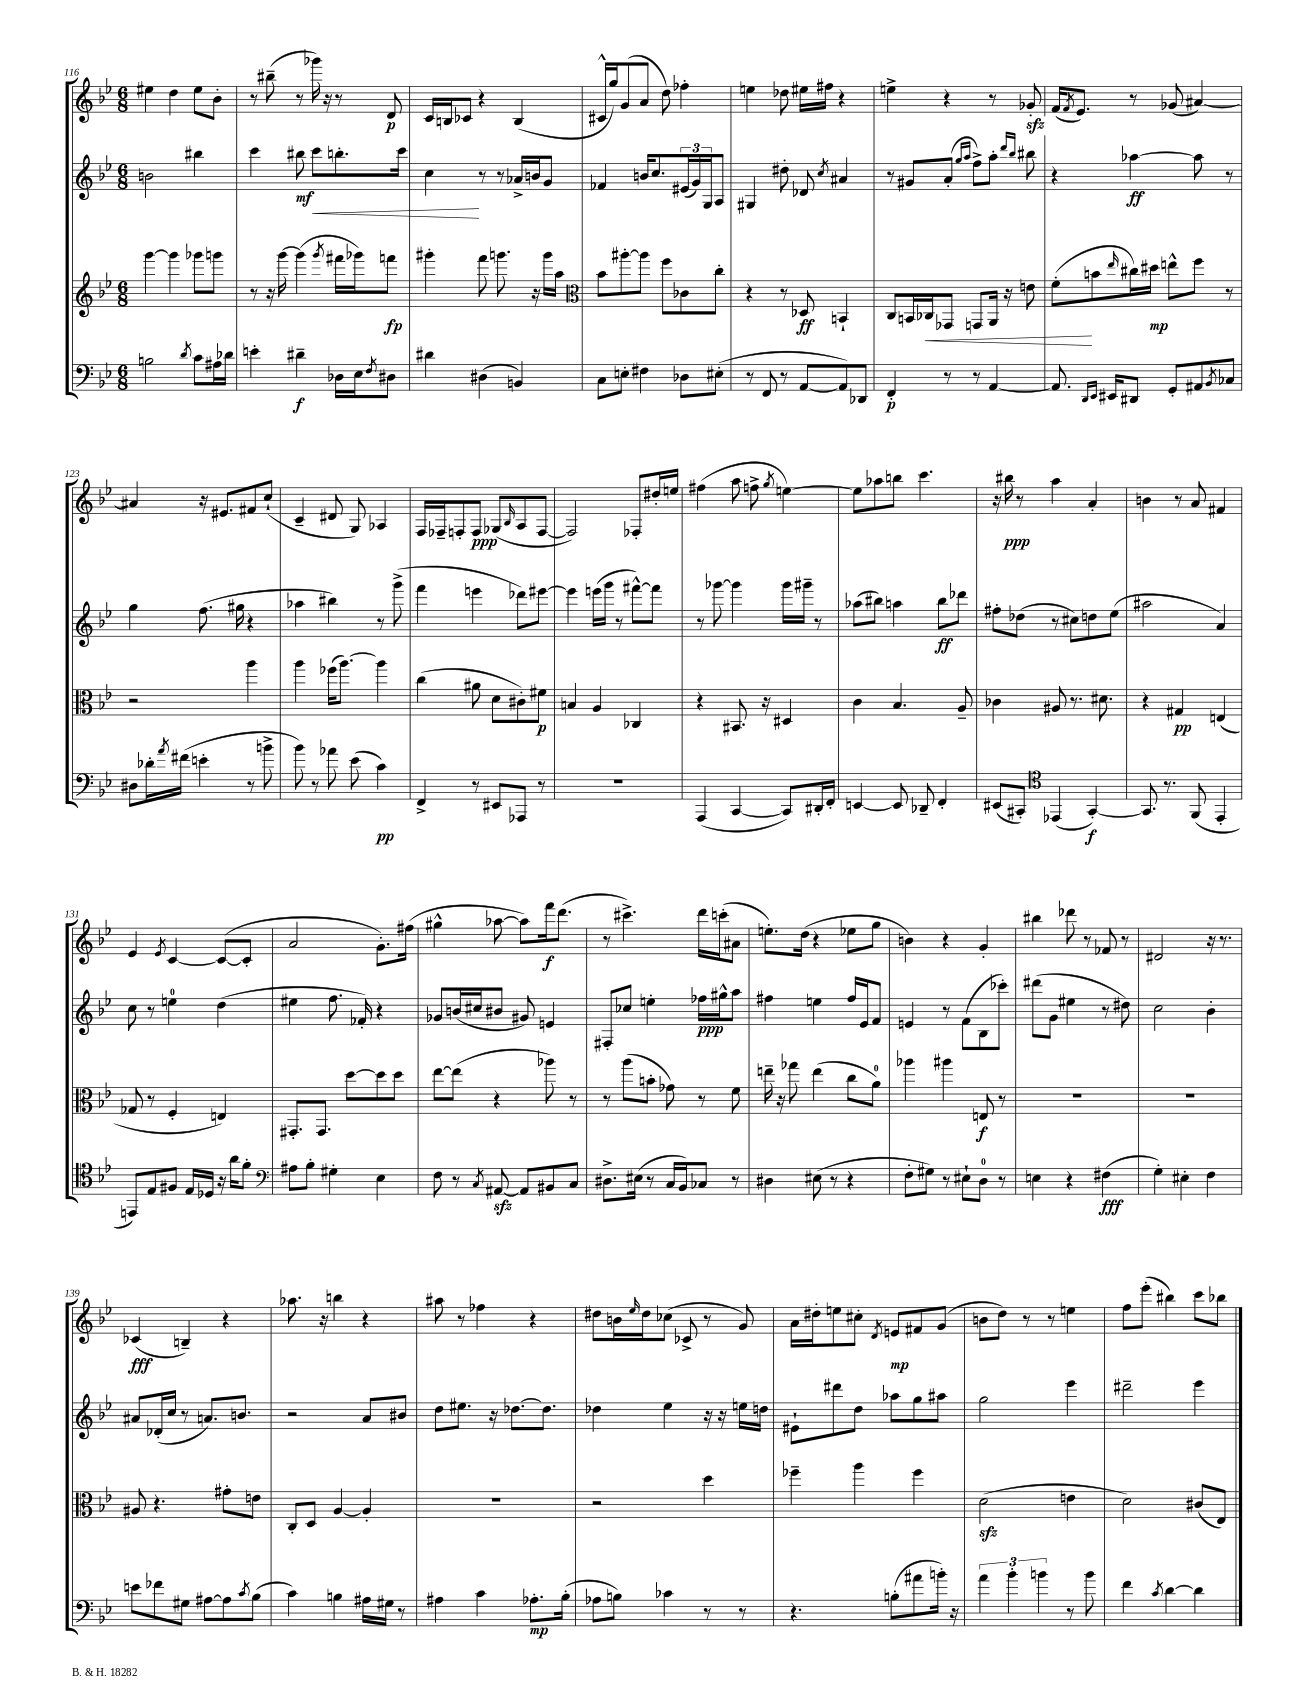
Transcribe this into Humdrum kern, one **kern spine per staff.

**kern	**dynam	**kern	**dynam	**kern	**dynam	**kern	**dynam
*part4	*part4	*part3	*part3	*part2	*part2	*part1	*part1
*staff4	*staff4	*staff3	*staff3	*staff2	*staff2	*staff1	*staff1
*clefF4	*	*clefG2	*	*clefG2	*	*clefG2	*
*k[b-e-]	*	*k[b-e-]	*	*k[b-e-]	*	*k[b-e-]	*
*M6/8	*	*M6/8	*	*M6/8	*	*M6/8	*
=116	=116	=116	=116	=116	=116	=116	=116
2Bn\	.	[4ggg\	.	2bn\	.	4ee#X\	.
.	.	4ggg\]	.	.	.	4dd\	.
8qd/	.	.	.	.	.	.	.
8c\L	.	8ggg-X\L	.	4bb#X\	.	8ee#\L	.
16A#X\L	.	8gggn\J	.	.	.	8b-'\J	.
16d-X\JJ	.	.	.	.	.	.	.
=117	=117	=117	=117	=117	=117	=117	=117
4en'\	.	8r	.	4ccc\	.	8r	.
.	.	16r	.	.	.	(8bb#X~\	.
.	.	[16ggg\	.	.	.	.	.
4d#X~\	f	(4ggg\]	.	8bb#X\	mf	8r	.
!	!	!	!	!	!LO:HP:b	!	!
.	.	.	.	8ccc\L	<	16ggg-X\)	.
.	.	.	.	.	.	16r	.
.	.	8qggg/	.	.	.	.	.
16D-X\LL	.	16fff#X\LL	.	8.bbn'\	.	8r	.
16E-\J	.	16ggg-X\J)	.	.	.	.	.
8qF/	.	.	.	.	.	.	.
8D#X\J	.	8fffn\J	fp	.	.	8d/	p
.	.	.	.	16ccc\Jk	.	.	.
=118	=118	=118	=118	=118	=118	=118	=118
4d#X\	.	4ggg#X'\	.	4cc\	.	16c/LL	.
.	.	.	.	.	.	16Bn/J	.
.	.	.	.	.	.	8c-X/J	.
(4D#X\	.	8fff\	.	8r	[	4r	.
.	.	8.gggn\	.	8r	.	.	.
4BBn/)	.	.	.	16a-X^/LL	.	(4B/	.
.	.	16r	.	16bn/J	.	.	.
.	.	16ggg\LL	.	8g/J	.	.	.
.	.	16aa\JJ	.	.	.	.	.
=119	=119	=119	=119	=119	=119	=119	=119
*	*	*clefC3	*	*	*	*	*
8C\L	.	8b-\L	.	4f-X/	.	16c#X^^/LL	.
.	.	.	.	.	.	16gg/J)	.
8En'\J	.	[8aa#X'\	.	.	.	(8g/	.
4F#X\	.	8aa#\J]	.	16bn/KL	.	8a/J	.
.	.	.	.	8.cc/	.	.	.
.	.	8ff\L	.	.	.	8dd\)	.
8D-X\L	.	8c-X\	.	(24e#X/L	.	4ff-X'\	.
.	.	.	.	24g/)	.	.	.
.	.	.	.	24G/J	.	.	.
(8E#X'\J	.	8cc'\J	.	8A/J	.	.	.
=120	=120	=120	=120	=120	=120	=120	=120
8r	.	4r	.	4G#X/	.	4een\	.
8FF/	.	.	.	.	.	.	.
8r	.	8r	.	8dd#X'\	.	8dd-X\	.
[8AA/L	.	8D-X/	ff	8d-X/	.	16ee#X\LL	.
.	.	.	.	.	.	16ff#X\JJ	.
.	.	.	.	8qcc/	.	.	.
8AA/])	.	4BBn`/	.	4a#X/	.	4r	.
8DD-X/J	.	.	.	.	.	.	.
=121	=121	=121	=121	=121	=121	=121	=121
4FF'/	p	8C/L	.	8r	.	4een^\	.
.	.	16BBn/L	.	8g#X/L	.	.	.
!	!	!	!LO:HP:b	!	!	!	!
.	.	16C-X/J	<	.	.	.	.
8r	.	8GG-X/J	.	(8a'/J	.	4r	.
.	.	.	.	16qqgg/LL	.	.	.
.	.	.	.	16qqaa/JJ	.	.	.
8r	.	8GGn/L	.	8ff^\L)	.	.	.
[4AA/	.	16AA/Jk	.	8aa'\J	.	8r	.
.	.	16r	.	.	.	.	.
.	.	.	.	16qqddd/LL	.	.	.
.	.	.	.	16qqbb-/JJ	.	.	.
.	.	8en\	.	8bb#X\	.	8g-Xzz'/	.
=122	=122	=122	=122	=122	=122	=122	=122
8.AA/]	.	(8f'\L	.	4r	.	(16f/KL	.
.	.	.	.	.	.	8qf/	.
.	.	.	.	.	.	8.e-/J)	.
.	.	8bn\	[	.	.	.	.
16qqDD/LL	.	.	.	.	.	.	.
16qqEE-/JJ	.	.	.	.	.	.	.
16EE#X/KL	.	.	.	.	.	.	.
.	.	16qqee-/	.	.	.	.	.
8DD#X/J	.	16cc#X\L)	.	[4aa-X\	ff	8r	.
.	.	16dd#X\JJ	mp	.	.	.	.
8GG'/L	.	8een^^\L	.	.	.	(8g-X/	.
8AA#X/	.	8ff\J	.	8aa-\]	.	[4a#X/)	.
8qBB-/	.	.	.	.	.	.	.
8C-X/J	.	8r	.	8r	.	.	.
!!LO:LB:g=z
=123	=123	=123	=123	=123	=123	=123	=123
8D#X\L	.	2r	.	4gg\	.	4a#X/]	.
16d-X'\L	.	.	.	.	.	.	.
8qa/	.	.	.	.	.	.	.
(16f#X\JJ	.	.	.	.	.	.	.
4en'\	.	.	.	(8.ff\	.	16r	.
.	.	.	.	.	.	8.e#X/L	.
.	.	.	.	16gg#X\	.	.	.
8r	.	4aa\	.	4r	.	8f#X/	.
8bn^\	.	.	.	.	.	(8cc`/J	.
=124	=124	=124	=124	=124	=124	=124	=124
8b-\)	.	4aa\	.	4aa-X\	.	4c~/	.
8r	.	.	.	.	.	.	.
8a-X\	.	(16ff-X\KL	.	4bb#X\)	.	8d#X/	.
.	.	[8.aa\J)	.	.	.	.	.
(8e-\	.	.	.	.	.	8G/)	.
4c\)	pp	4aa\]	.	8r	.	4A-X/	.
.	.	.	.	(8ggg^\	.	.	.
=125	=125	=125	=125	=125	=125	=125	=125
4FF^/	.	(4cc\	.	4fff\	.	16F/LL	.
.	.	.	.	.	.	16F-X~/J	.
.	.	.	.	.	.	8Fn'/	.
8r	.	8a#X\	.	4eeen\	.	8F/J	ppp
8EE#X/L	.	8d\L	.	.	.	(8G-X/L	.
.	.	.	.	.	.	16qqB-/	.
8AAA-X/J	.	8c#X'\)	.	8ddd-X\L)	.	8A/	.
8r	.	8f#X\J	p	[8eee#X\J	.	[8F/J	.
=126	=126	=126	=126	=126	=126	=126	=126
2.r	.	4Bn/	.	4eee#\]	.	2F/])	.
.	.	4A/	.	(16eeen\LL	.	.	.
.	.	.	.	16ggg\JJ	.	.	.
.	.	.	.	8r	.	.	.
.	.	4C-X/	.	[8fff#X^^\L)	.	8F-X'/L	.
.	.	.	.	8fff#\J]	.	16dd#X'/L	.
.	.	.	.	.	.	16een/JJ	.
=127	=127	=127	=127	=127	=127	=127	=127
(4AAA/	.	4r	.	8r	.	(4ff#X\	.
.	.	.	.	[8ggg-X\	.	.	.
[4CC/	.	8.BB#X/	.	4ggg-\]	.	8aa\	.
.	.	.	.	.	.	8ffn^\	.
.	.	16r	.	.	.	.	.
.	.	.	.	.	.	8qgg/	.
8CC/L])	.	4D#X/	.	16ggg-\LL	.	[4een\)	.
.	.	.	.	16ggg#X~\JJ	.	.	.
16DD#X'/L	.	.	.	8r	.	.	.
16FF'/JJ	.	.	.	.	.	.	.
=128	=128	=128	=128	=128	=128	=128	=128
[4EEn/	.	4c\	.	(8aa-X\L	.	8ee\L]	.
.	.	.	.	8bb#X\J)	.	8aa-X\	.
8EE/]	.	4.B-/	.	4aan\	.	8bbn\J	.
8DD-X~/	.	.	.	.	.	4.ccc\	.
4FF'/	.	.	.	8bb#\L	ff	.	.
.	.	8A~/	.	8ddd-X\J	.	.	.
=129	=129	=129	=129	=129	=129	=129	=129
(8EE#X/L	.	4c-X\	.	8ff#X'\L	.	16r	.
.	.	.	.	.	.	16bb#X\	ppp
8CC#X'/J)	.	.	.	(8dd-X\J	.	8r	.
*clefC4	*	*	*	*	*	*	*
(4EE-X/	.	8A#X/	.	8r	.	4aa\	.
.	.	8.r	.	8cc#X\L)	.	.	.
[4GG'/)	f	.	.	8ddn\	.	4a'/	.
.	.	8.d#X\	.	.	.	.	.
.	.	.	.	(8ee-\J	.	.	.
=130	=130	=130	=130	=130	=130	=130	=130
8.GG/]	.	4r	.	2aa#X\	.	4bn\	.
8.r	.	.	.	.	.	.	.
.	.	4G#X/	pp	.	.	8r	.
(8FF/	.	.	.	.	.	8a/	.
4EE-'/	.	(4En/	.	4a/)	.	4f#X/	.
!!LO:LB:g=z
=131	=131	=131	=131	=131	=131	=131	=131
8EEn/L)	.	8G-X/	.	8cc\	.	4e-/	.
8E-/	.	8r	.	8r	.	.	.
.	.	.	.	.	.	8qe-/	.
8F#X/J	.	4F'/	.	4een\	.	[4c/	.
16E-/LL	.	.	.	.	.	.	.
16D-X/JJ	.	.	.	.	.	.	.
16r	.	4En/)	.	(4dd\	.	(8c/L_	.
16a\KL	.	.	.	.	.	.	.
8f'\J	.	.	.	.	.	8c'/J]	.
=132	=132	=132	=132	=132	=132	=132	=132
*clefF4	*	*	*	*	*	*	*
8A#X\L	.	8.GG#X'/L	.	4ee#X\	.	2a/	.
8B-'\J	.	.	.	.	.	.	.
.	.	8.GG#/J	.	.	.	.	.
4G#X'\	.	.	.	8.ff\	.	.	.
.	.	[8dd\L	.	.	.	.	.
.	.	.	.	16f-X'/)	.	.	.
4E-\	.	8dd\]	.	4r	.	8.g'\L)	.
.	.	8dd\J	.	.	.	.	.
.	.	.	.	.	.	(16ff#X\Jk	.
=133	=133	=133	=133	=133	=133	=133	=133
8F\	.	[8ee-\L	.	8g-X/L	.	4gg#X^^\	.
8r	.	(8ee-\J]	.	(16bn/L	.	.	.
.	.	.	.	16cc#X/J	.	.	.
8qC/	.	.	.	.	.	.	.
[8AA#Xzz/	.	4r	.	8b#X/J	.	[8aa-X\	.
8AA#/L]	.	.	.	8g#X/)	.	8aa-\L])	.
8BB#X/	.	8aa-X\)	.	4en/	.	16fff\k	f
.	.	.	.	.	.	(8.ddd\J	.
8C/J	.	8r	.	.	.	.	.
=134	=134	=134	=134	=134	=134	=134	=134
8.D#X^\L	.	8r	.	8F#X'/L	.	8r	.
.	.	(8aa\L	.	8cc-X/J	.	4.ccc#X^\)	.
(16E#X\Jk	.	.	.	.	.	.	.
8r	.	8bn'\J	.	4een'\	.	.	.
16C/LL	.	8g-X\)	.	.	.	.	.
16BB-/J)	.	.	.	.	.	.	.
8C-X/J	.	8r	.	16ff-X\LL	ppp	16ddd\LL	.
.	.	.	.	16gg#X^^\J	.	(16cccn'\J	.
8r	.	8f\	.	8aa\J	.	8a#X\J	.
=135	=135	=135	=135	=135	=135	=135	=135
4D#X\	.	16een~\	.	4ff#X\	.	8.een'\L)	.
.	.	16r	.	.	.	.	.
.	.	8gg-X\	.	.	.	.	.
.	.	.	.	.	.	(16dd\Jk	.
(8E#X\	.	(4ee\	.	4een\	.	4r	.
8r	.	.	.	.	.	.	.
4r	.	8cc\L	.	16ff#/LL	.	8ee-X\L	.
.	.	.	.	16e-/J	.	.	.
.	.	8a\J)	.	8f/J	.	8gg\J	.
=136	=136	=136	=136	=136	=136	=136	=136
8F'\L	.	4aa-X\	.	4en/	.	4bn\)	.
8G#X\J)	.	.	.	.	.	.	.
8r	.	4aa#X\	.	8r	.	4r	.
8E#X`\L	.	.	.	(8f\L	.	.	.
8D\J	.	8En/	f	8B-\	.	4g'/	.
8r	.	8r	.	8ccc-X'\J)	.	.	.
=137	=137	=137	=137	=137	=137	=137	=137
4En\	.	2.r	.	(8ddd#X\L	.	4bb#X\	.
.	.	.	.	8g\J	.	.	.
4r	.	.	.	4ee#X\	.	8ddd-X\	.
.	.	.	.	.	.	8r	.
(4F#X\	fff	.	.	8r	.	8f-X/	.
.	.	.	.	8dd#X\)	.	8r	.
=138	=138	=138	=138	=138	=138	=138	=138
4G'\)	.	2.r	.	2cc\	.	2d#X/	.
4E#X'\	.	.	.	.	.	.	.
4F\	.	.	.	4b-'\	.	16r	.
.	.	.	.	.	.	8.r	.
!!LO:LB:g=z
=139	=139	=139	=139	=139	=139	=139	=139
8en\L	.	8A#X/	.	8a#X/L	.	(4c-X/	fff
8f-X\	.	4.r	.	(16d-X'/L	.	.	.
.	.	.	.	16cc/JJ	.	.	.
8G#X\J	.	.	.	8r	.	4Bn~/)	.
[8A#X\L	.	.	.	8.an/L)	.	.	.
8A#\]	.	8g#X'\L	.	.	.	4r	.
.	.	.	.	8.bn/J	.	.	.
8qc/	.	.	.	.	.	.	.
(8B-\J	.	8en\J	.	.	.	.	.
=140	=140	=140	=140	=140	=140	=140	=140
4c\)	.	8C'/L	.	2r	.	8.aa-X\	.
.	.	8D/J	.	.	.	.	.
.	.	.	.	.	.	16r	.
4Bn\	.	[4A/	.	.	.	4bbn\	.
16A#X\LL	.	4A'/]	.	8a/L	.	4r	.
16G#X\JJ	.	.	.	.	.	.	.
8r	.	.	.	8b#X/J	.	.	.
=141	=141	=141	=141	=141	=141	=141	=141
4A#X\	.	2.r	.	8dd\L	.	8aa#X\	.
.	.	.	.	8.ee#X\J	.	8r	.
4c\	.	.	.	.	.	4ff-X\	.
.	.	.	.	16r	.	.	.
.	.	.	.	[8.dd-X\L	.	.	.
8.A-X'\L	mp	.	.	.	.	4r	.
.	.	.	.	8.dd-\J]	.	.	.
(16B-'\Jk	.	.	.	.	.	.	.
=142	=142	=142	=142	=142	=142	=142	=142
8A-X\L	.	2r	.	4dd-X\	.	8dd#X\L	.
8Bn\J)	.	.	.	.	.	16bn\L	.
.	.	.	.	.	.	16qqee-/	.
.	.	.	.	.	.	16dd#\J	.
4c-X\	.	.	.	4ee-\	.	(8cc-X\J	.
.	.	.	.	.	.	8c-X^/	.
8r	.	4dd\	.	16r	.	8r	.
.	.	.	.	16r	.	.	.
8r	.	.	.	16een\LL	.	8g/)	.
.	.	.	.	16ddn\JJ	.	.	.
=143	=143	=143	=143	=143	=143	=143	=143
4.r	.	4ff-X~\	.	8e#X`\L	.	16a\LL	.
.	.	.	.	.	.	16dd#X'\J	.
.	.	.	.	8ddd#X\	.	8een\	.
.	.	4aa\	.	8dd\J	.	8cc#X'\J	.
.	.	.	.	.	.	8qd/	.
(8Bn'\L	.	.	.	8aa-X\L	.	8en/L	mp
8a#X\	.	4ff-\	.	8gg\	.	8f#X/	.
16bn'\Jk)	.	.	.	8aa#X\J	.	(8g/J	.
16r	.	.	.	.	.	.	.
=144	=144	=144	=144	=144	=144	=144	=144
6a\	.	(2dzz\	.	2gg\	.	8bn\L	.
.	.	.	.	.	.	8dd\J)	.
6b-'\	.	.	.	.	.	.	.
.	.	.	.	.	.	8r	.
6bn\	.	.	.	.	.	.	.
.	.	.	.	.	.	8r	.
8r	.	4en\	.	4eee-\	.	4een\	.
8b\	.	.	.	.	.	.	.
=145	=145	=145	=145	=145	=145	=145	=145
4f\	.	2d\)	.	2ddd#X~\	.	8ff\L	.
.	.	.	.	.	.	(8eee-'\J	.
8qc/	.	.	.	.	.	.	.
[4d\	.	.	.	.	.	4bb#X\)	.
4d\]	.	(8c#X/L	.	4eee-\	.	8ccc\L	.
.	.	8E-/J)	.	.	.	8bb-X\J	.
==	==	==	==	==	==	==	==
*-	*-	*-	*-	*-	*-	*-	*-
